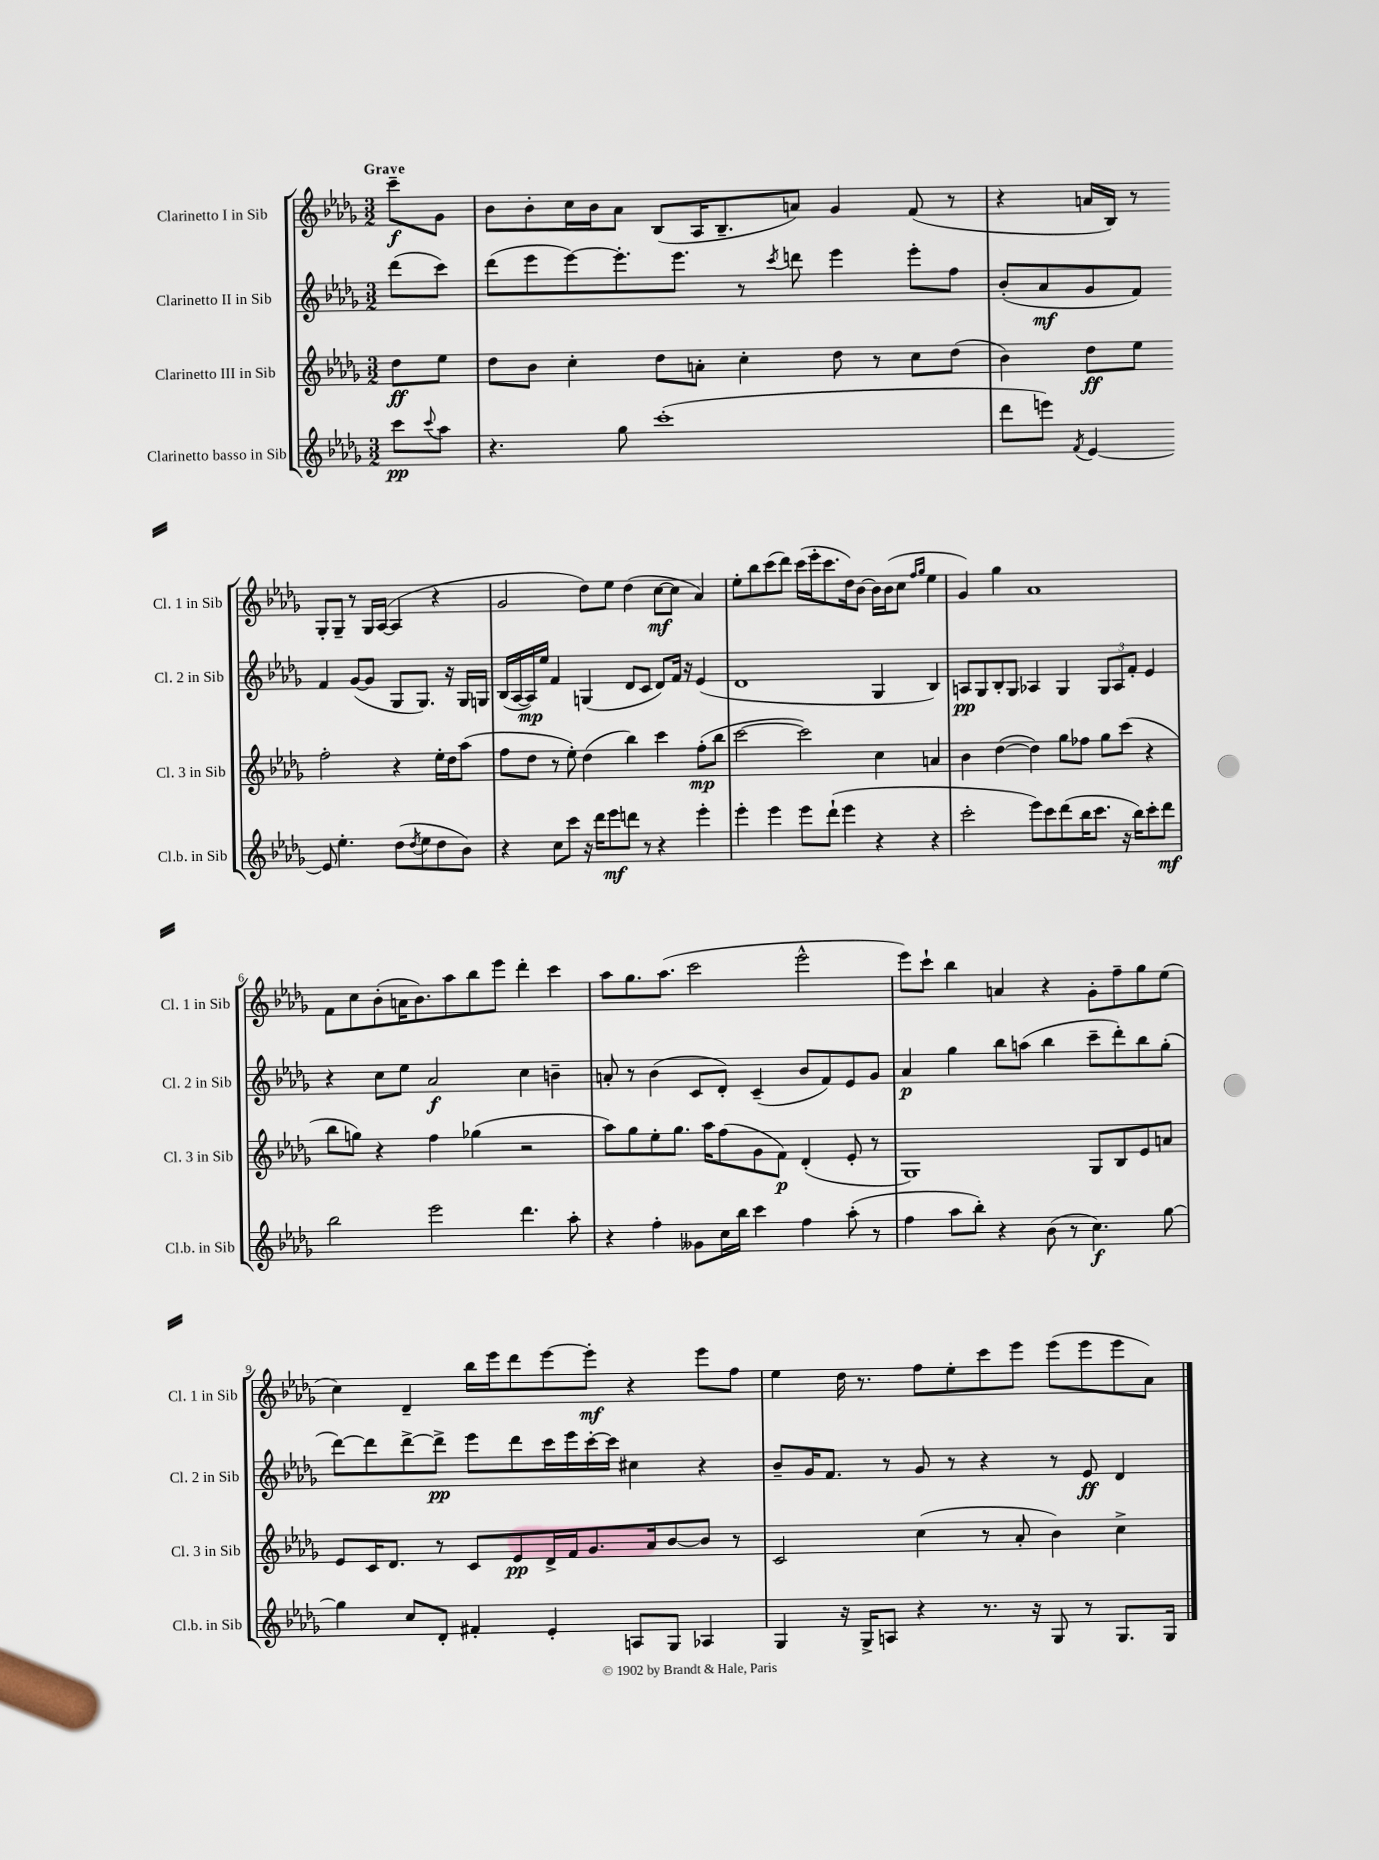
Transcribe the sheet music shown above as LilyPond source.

<<
\new StaffGroup <<
\new Staff = "s0" \with { instrumentName = "Clarinetto I in Sib" shortInstrumentName = "Cl. 1 in Sib" } {
    \clef treble \key des \major \numericTimeSignature \time 3/2 \partial 4 \tempo "Grave"
    c'''8--\f ges'8 |
    bes'8 bes'8-. c''16 bes'16 aes'8 bes8( aes16 bes8.-- a'8) ges'4 f'8( r8 |
    r4 a'16 bes16) r8 ges8-. ges8-- r8 ges16 aes16~( aes4 r4 |
    ges'2 des''8) ees''8 des''4( c''8~\mf c''8 aes'4) |
    ees''8-. bes''8 c'''8( des'''8) c'''16( ees'''16-. c'''8. des''16) bes'8~ bes'16 bes'16( c''8 \grace { f''16 ges''16 } ees''4 |
    ges'4) ges''4 aes'1 |
    f'8 c''8 bes'8-.( a'16 bes'8.) aes''8 bes''8 ees'''8 des'''4-. c'''4 |
    aes''8 ges''8. aes''8.( c'''2 ees'''2-^ |
    ees'''8) c'''8-! bes''4 a'4 r4 ges'8-. f''8-- ges''8 ees''8( |
    c''4) des'4-- bes''16 ees'''16 des'''8 ees'''8~ ees'''8-.\mf r4 ees'''8 f''8 |
    ees''4 des''16 r8. f''8 ees''8-. c'''8 ees'''8 ees'''8( ees'''8 ees'''8 aes'8) \bar "|." |
}
\new Staff = "s1" \with { instrumentName = "Clarinetto II in Sib" shortInstrumentName = "Cl. 2 in Sib" } {
    \clef treble \key des \major \numericTimeSignature \time 3/2 \partial 4
    des'''8( c'''8) |
    des'''8( ees'''8 ees'''8~) ees'''8.-. ees'''8. r8 \acciaccatura { c'''8 } d'''8 ees'''4 ees'''8-. f''8 |
    bes'8-.( aes'8\mf ges'8 f'8) f'4 ges'8~( ges'8 ges8 ges8.) r16 ges16 g16 |
    bes16( aes16~ aes16\mp) ees''16 f'4 g4( des'8 c'8 des'8) f'16 r16 ees'4( |
    des'1 ges4 bes4) |
    a8\pp ges8 bes8-. ges8 aes4 ges4 \tuplet 3/2 { ges8 aes8 f'8-. } ees'4 |
    r4 c''8 ees''8 aes'2\f c''4 b'4-- |
    a'8-. r8 bes'4( c'8 des'8-.) c'4--( bes'8 f'8) ees'8 ges'8 |
    aes'4\p ges''4 bes''8 a''8( bes''4 c'''8-- des'''8-.) bes''8 ges''8-.( |
    des'''8~) des'''8 des'''8~-> des'''8->\pp ees'''8 des'''8 c'''16 ees'''16 c'''16~-. c'''16 cis''4 r4 |
    bes'8-- ges'16 f'8. r8 ges'8 r8 r4 r8 ees'8\ff des'4 \bar "|." |
}
\new Staff = "s2" \with { instrumentName = "Clarinetto III in Sib" shortInstrumentName = "Cl. 3 in Sib" } {
    \clef treble \key des \major \numericTimeSignature \time 3/2 \partial 4
    des''8\ff ees''8 |
    des''8 bes'8 c''4-. des''8 a'8-. c''4-. des''8 r8 c''8 des''8( |
    bes'4) des''8\ff ees''8 f''2-. r4 ees''16-. des''16 aes''8( |
    f''8 des''8 r8 ees''8-.) des''4( bes''4) c'''4 f''8-.\mp( bes''8 |
    c'''2~ c'''2) c''4 a'4 |
    bes'4 des''4~( des''4) ges''8 fes''8 ges''8 c'''8( r4 |
    bes''8 g''8) r4 f''4 ges''4( r2 |
    aes''8) ges''8 ees''8-. ges''8. aes''16 f''8( ges'8 f'8\p) des'4-.( ees'8-. r8 |
    ges1) ges8 bes8 ees'8 a'8 |
    ees'8 c'16 des'8. r8 c'8 ees'8\pp des'16-> f'16 ges'8. aes'16 bes'8~ bes'8 r8 |
    c'2 c''4( r8 aes'8-. bes'4) c''4-> \bar "|." |
}
\new Staff = "s3" \with { instrumentName = "Clarinetto basso in Sib" shortInstrumentName = "Cl.b. in Sib" } {
    \clef treble \key des \major \numericTimeSignature \time 3/2 \partial 4
    c'''8\pp \appoggiatura { c'''8 } aes''8 |
    r4. ges''8 c'''1-.( |
    des'''8 e'''8) \acciaccatura { f'8 } ees'4~ ees'8 ees''4.-. des''8( \acciaccatura { des''8 } ees''8 des''8 bes'8) |
    r4 c''8 c'''8 r16 des'''16 ees'''8\mf d'''8 r8 r4 ees'''4-. |
    ees'''4-. ees'''4 ees'''8 des'''8-!( ees'''4 r4 r4 |
    c'''2-. ees'''8) c'''8 des'''8( bes''16 c'''8. r16 bes''16) c'''8-. des'''8\mf |
    bes''2 ees'''2 des'''4. aes''8-. |
    r4 f''4-. geses'8 c''16 bes''16 c'''4 f''4 aes''8-.( r8 |
    f''4 aes''8 bes''8-.) r4 bes'8( r8 c''4.\f) ges''8~ |
    ges''4 c''8 des'8-. fis'4-. ees'4-. a8 ges8 aes4 |
    ges4 r16 ges16-> a8 r4 r8. r16 ges8 r8 ges8. ges16 \bar "|." |
}
>>
>>
